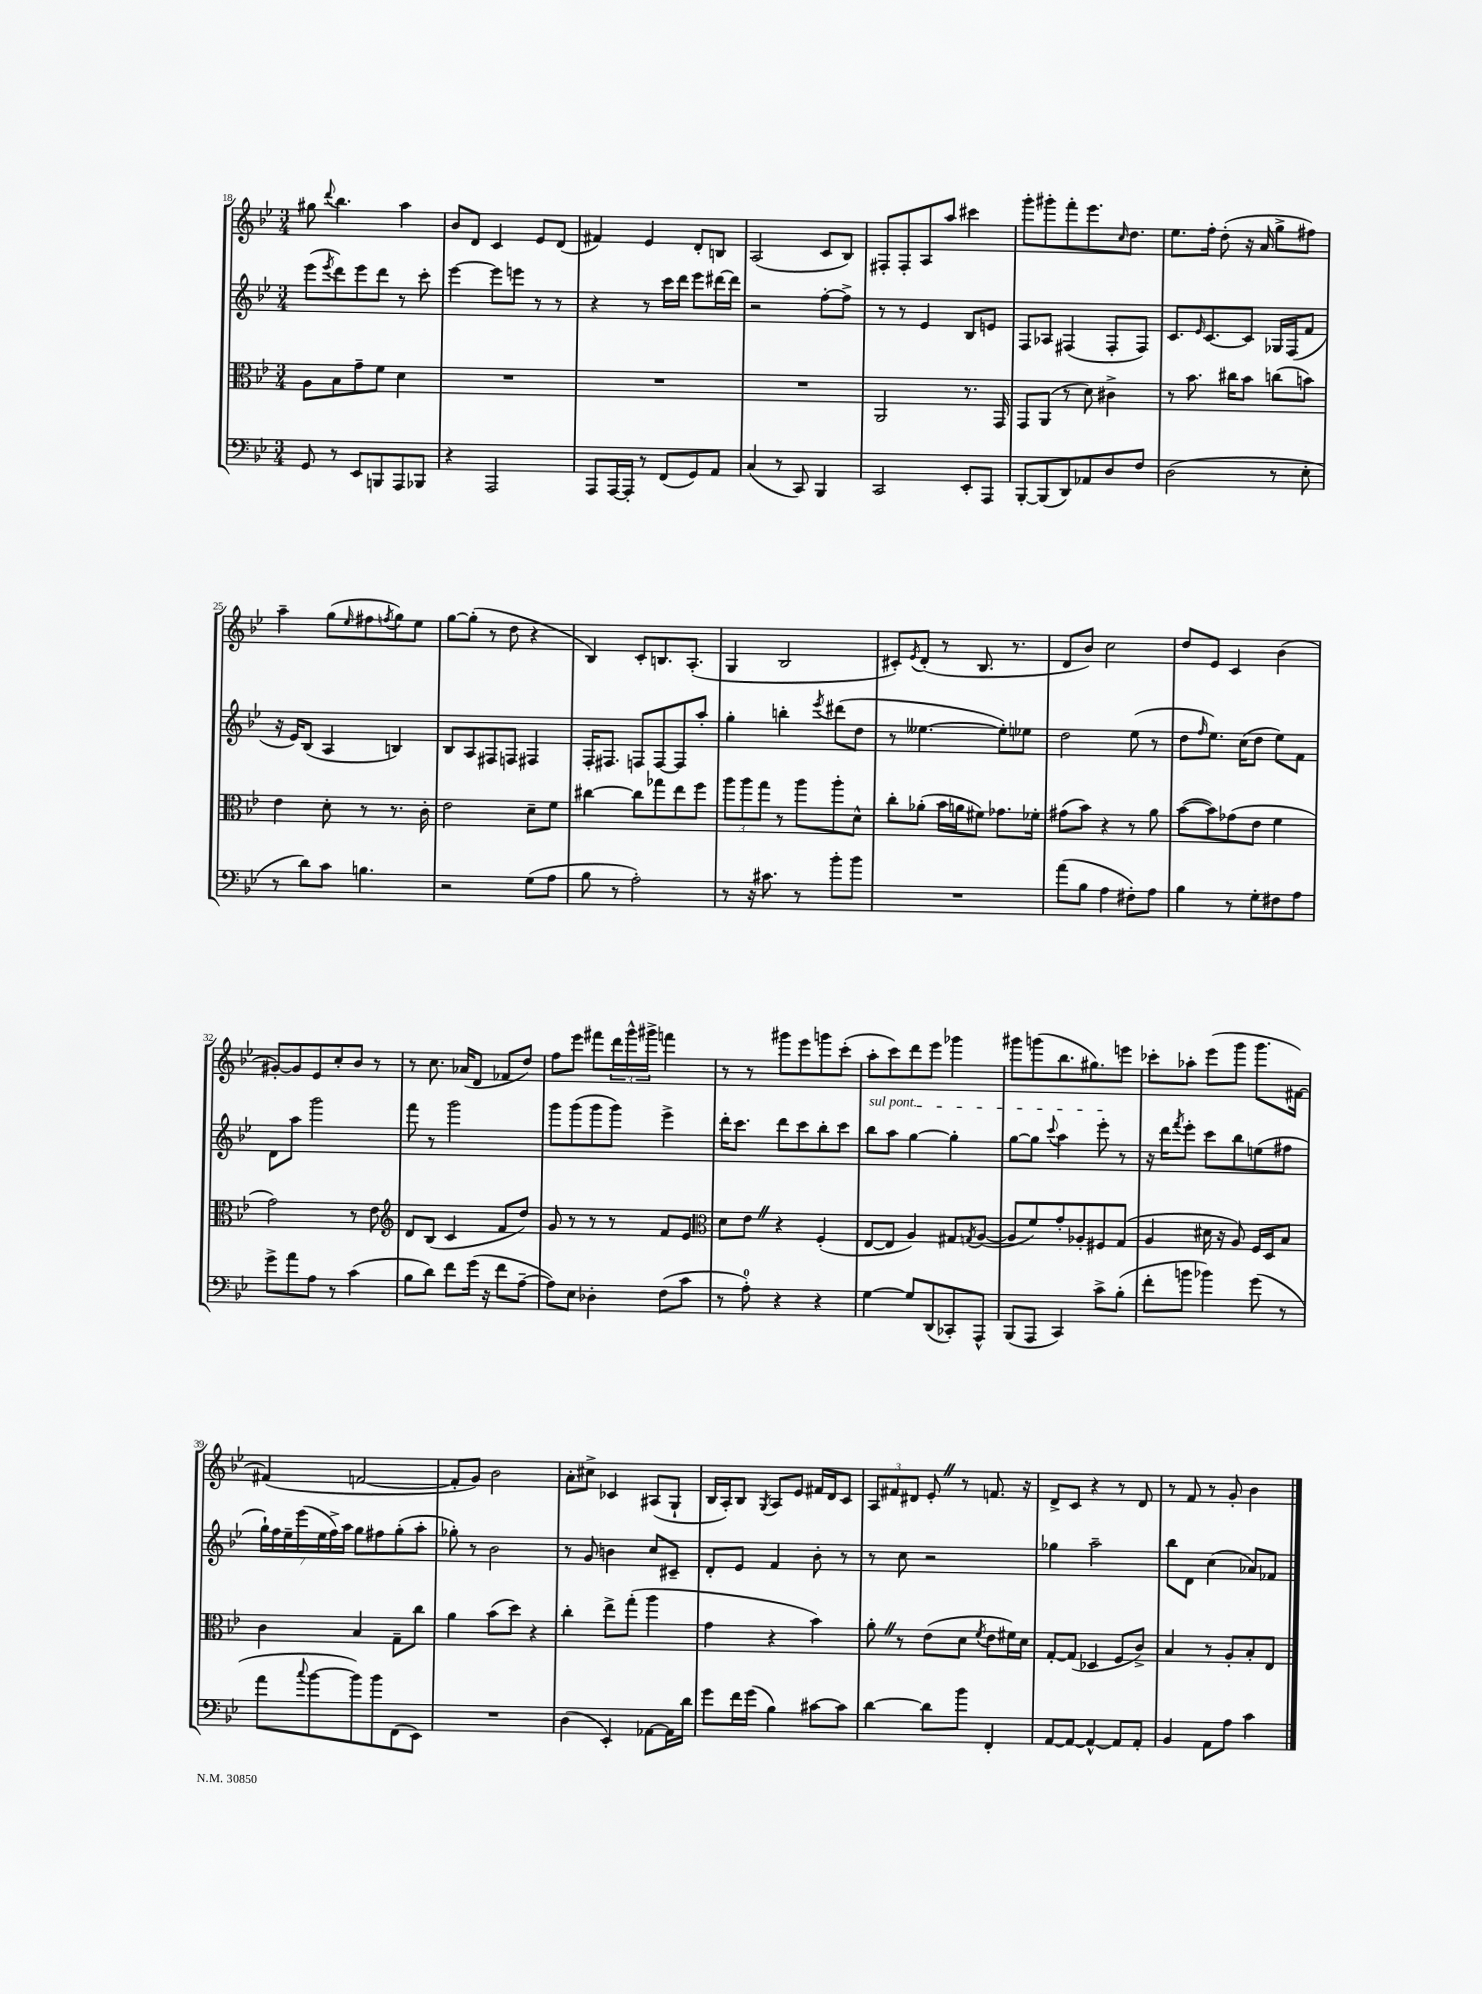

**kern	**kern	**kern	**kern
*staff4	*staff3	*staff2	*staff1
*clefF4	*clefC3	*clefG2	*clefG2
*k[b-e-]	*k[b-e-]	*k[b-e-]	*k[b-e-]
*M3/4	*M3/4	*M3/4	*M3/4
8GG	8A	(8eee-	8gg#
.	.	8qeee-	8qqddd
8r	8B-	8ddd)	4.bb-
8EE-	8g~	8eee-	.
8BBB	8f	8ddd	.
8AAA	4d	8r	4aa
8BBB-	.	8ccc'	.
=	=	=	=
4r	2.r	[4eee-	8b-
.	.	.	8d
2AAA	.	8eee-]	4c
.	.	8eee	.
.	.	8r	8e-
.	.	8r	(8d
=	=	=	=
8AAA	2.r	4r	4f#)
[16AAA	.	.	.
16AAA']	.	.	.
8r	.	8r	4e-
(8FF	.	16ccc	.
.	.	16ddd	.
8GG)	.	8eee-	8d'
8AA	.	[16ddd#	8B
.	.	16ddd#]	.
=	=	=	=
(4C	2.r	2r	(2A
8r	.	.	.
8CC)	.	.	.
4BBB-	.	[8ff'	8c
.	.	8ff^]	8B-)
=	=	=	=
2CC	2AA	8r	8F#'
.	.	8r	8F#'
.	.	4e-	8A
.	.	.	8aa
8EE-'	8.r	8B-	4ccc#
8AAA	.	8e	.
.	16GG	.	.
=	=	=	=
[8BBB-'	8GG	8F	8ggg'
(8BBB-]	(8AA	8A-	8ggg#'
8DD)	8r	(4F#	8fff'
8AA-	8d)	.	8.eee-
8D	4c#^	8F#'	.
.	.	.	16qqcc
.	.	.	8.dd
8F	.	8F#)	.
=	=	=	=
(2D	8r	8.c	8.ee-
.	8.b-	.	.
.	.	16qqe-	.
.	.	[8.c	16ff'
.	.	.	(8dd'
.	16cc#	.	.
.	8b-	8c]	16r
.	.	.	16a
8r	(8cc	16G-	8gg^
.	.	(16F	.
8E-'	8b)	8f	8ff#)
=	=	=	=
8r	4e-	16r	4aa~
.	.	16e-)	.
8d)	.	(8B-	.
8c	8d'	4A	(8gg
.	.	.	16qqee-
4.B	8r	.	8ff#
.	.	.	8qff
.	8.r	4B)	8gg)
.	.	.	8ee-
.	16c'	.	.
=	=	=	=
2r	2e-	8B-	[8gg
.	.	8A	(8gg']
.	.	8F#	8r
.	.	8F	8dd
(8G	8d~	4F#	4r
8A	8f	.	.
=	=	=	=
8B-	[4cc#	16F'	4B-)
.	.	8.F#	.
8r	.	.	.
2A')	8cc#]	8F	8c'
.	8gg-	[8F	8.B
.	8ee-	8F]	.
.	.	.	(8.A'
.	8ff	8aa'	.
=	=	=	=
8r	12aa	4gg'	4G
.	12aa	.	.
16r	.	.	.
.	12gg	.	.
8.c#	.	.	.
.	8r	4bb'	2B-
8r	8aa	.	.
.	.	8qeee-	.
8b-'	8aa'	(8ddd#	.
8b-	8d^^	8dd	.
=	=	=	=
2.r	8cc'	8r	8c#')
.	.	.	8qe-
.	(8a-'	[4.ee--	(8d'
.	16b-	.	8r
.	16a	.	.
.	8f#)	.	8.B-
.	8.g-	8ee--'])	.
.	.	.	8.r
.	.	8ee-	.
.	16f-'	.	.
=	=	=	=
(8a	(8g#	2dd	8d
8B-	8b-)	.	8b-)
4A	4r	.	2cc
8F#')	8r	(8ee-	.
8A	8a	8r	.
=	=	=	=
4B-	([8b-	8dd	8dd
.	.	16qqff	.
.	8b-])	8.ee-)	8e-
8r	(8g-	.	4c
.	.	(16cc	.
8G'	8e-	8dd	.
8F#	4f	8ee-)	(4b-
8A	.	8f	.
=	=	=	=
8g^	2g)	8d	[8g#')
8a	.	8aa	8g#]
8A	.	2ggg	8e-
8r	.	.	8cc'
(4c	8r	.	8b-
.	8e-	.	8r
=	=	=	=
*	*clefG2	*	*
8B-	8d	8fff	8r
8d)	(8B-	8r	8.cc
8f	4c	2ggg	.
.	.	.	(16a-
(16g	.	.	8d
16r	.	.	.
8f	8f	.	8f-
[8A~	8dd)	.	8dd)
=	=	=	=
8A])	8g	8ggg	8ff
8E-	8r	(8ggg	8eee-
4D-'	8r	8ggg	8fff#
.	8r	8ggg)	24ddd
.	.	.	24ggg^^
.	.	.	24ggg#^
(8F	8f	4eee-^	4fff
8c	8e-	.	.
=	=	=	=
*	*clefC3	*	*
8r	8d	16ddd'	8r
.	.	8.ccc	.
8A')	8e-	.	8r
4r	4r	8ddd	8ggg#
.	.	8ccc	8eee-
4r	(4F'	8bb-'	8ggg
.	.	8ccc	(8ccc'
=	=	=	=
[4G	[8E-	8bb-	8aa'
.	8E-]	8aa	8ccc)
8G]	4A)	[4gg	8ddd
(8DD	.	.	8eee-
8CC-')	8G#	4gg']	4ggg-
.	8qG	.	.
8AAA^^	([8A	.	.
=	=	=	=
(8BBB-	8A]	[8gg	8ggg#
8AAA	8f)	8gg]	(8ggg
.	.	8qqccc	.
4CC)	8g'	4aa	8.bb-
.	8A-'	.	.
.	.	.	8.gg#)
8c^	8F#	8eee-'	.
(8B-'	(8G	8r	8eee
=	=	=	=
8f'	4A	16r	8ccc-'
.	.	16ddd	.
.	.	8qfff	.
8b	.	8eee-'	8aa-'
4b-)	16d#	8ccc	(8eee-
.	16r	.	.
.	8A)	8bb-	8ggg
(8g	16F	(8ee	8.ggg
.	16D	.	.
8r	8B-	8ff#	.
.	.	.	[16f#)
=	=	=	=
8a	4c	28gg`)	(4f#]
.	.	28ff	.
.	.	28ee-~	.
.	.	(28eee-	.
8qqcc	.	.	.
[8b-	.	.	.
.	.	28ee-	.
.	.	28ff^)	.
.	.	28aa	.
8b-])	4B-	8gg	[2f
8b-	.	8ff#	.
(8FF	8G~	(8gg'	.
8EE-)	8cc	8aa'	.
=	=	=	=
2.r	4a	8gg-')	8f']
.	.	8r	8g)
.	(8b-	2b-	2b-
.	8dd)	.	.
.	4r	.	.
=	=	=	=
(4D	4cc'	8r	8a'
.	.	8g	8cc#^
4EE-')	8ee-^	4b	4c-
.	(8gg'	.	.
[8AA-	4aa	8cc	(8A#
16AA-]	.	8c#~	8G`
16d	.	.	.
=	=	=	=
8g	4g	8d'	16B-
.	.	.	16A')
16f	.	8e-	8B-
(16g	.	.	.
.	.	.	8qG
4B-)	4r	4f	8A
.	.	.	8e-
[8c#	4b-)	8b-'	16f#
.	.	.	16d
8c#]	.	8r	8c
=	=	=	=
[4d	8a'	8r	12A
.	.	.	12f#
.	8r	8cc	.
.	.	.	12d#
8d]	(8e-	2r	8e-'
8b-	8d	.	8r
.	8qf	.	.
4FF'	8e-	.	8.f
.	16f#)	.	.
.	16d	.	16r
=	=	=	=
[8AA	[8G'	4gg-	8d^
8AA_	(8G]	.	8c
4AA^^_	4D-	2aa~	4r
8AA]	8F	.	8r
8AA'	8c^)	.	8d
=	=	=	=
4BB-	4B-	8bb-	8r
.	.	8d	8f
8AA	8r	(4cc	8r
8A	8A'	.	8g'
4c	8B-'	8a-)	4b-
.	8E-	8f-	.
==	==	==	==
*-	*-	*-	*-
